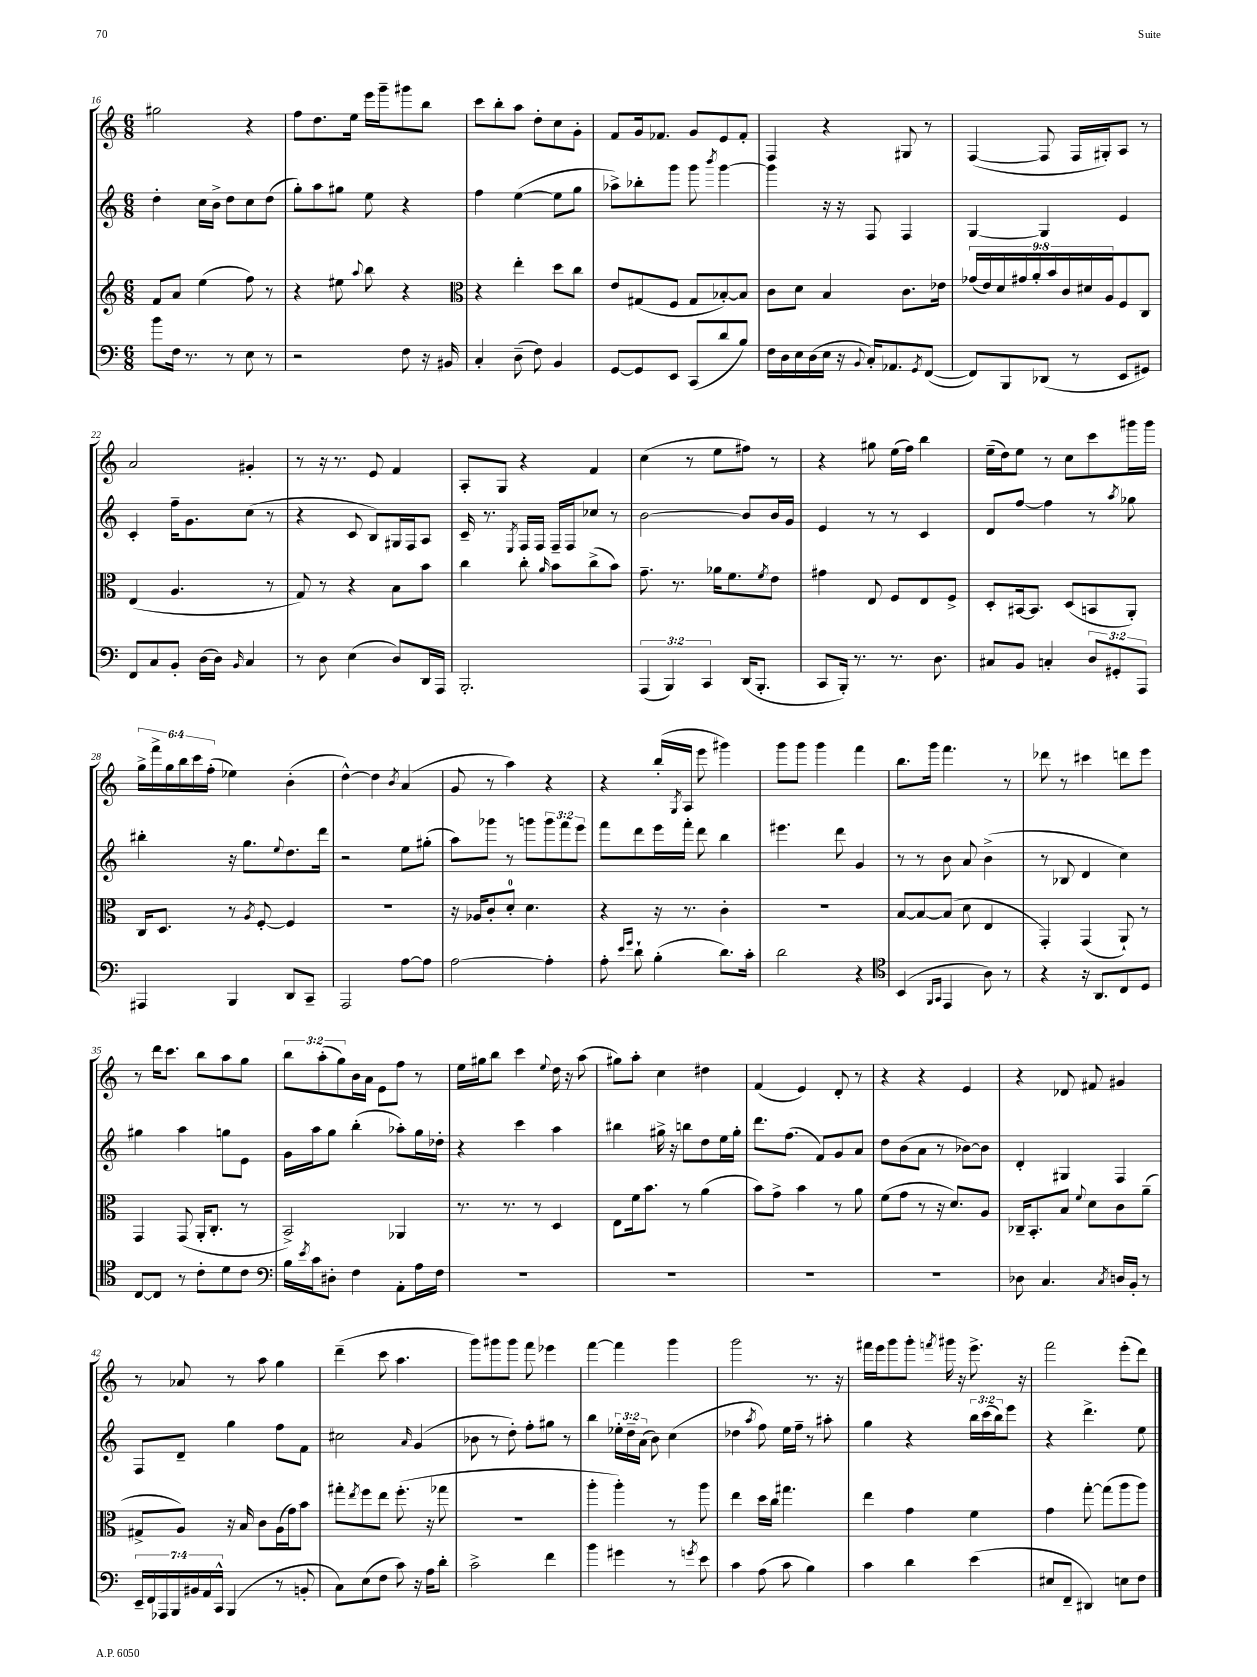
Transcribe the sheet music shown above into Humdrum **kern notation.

**kern	**kern	**kern	**kern
*part4	*part3	*part2	*part1
*staff4	*staff3	*staff2	*staff1
*clefF4	*clefG2	*clefG2	*clefG2
*k[]	*k[]	*k[]	*k[]
*M6/8	*M6/8	*M6/8	*M6/8
=16	=16	=16	=16
8b\L	8f/L	4dd'\	2gg#X\
16F\Jk	8a/J	.	.
8.r	.	.	.
.	(4ee\	16cc\LL	.
.	.	16b^\JJ	.
8r	.	8dd\L	.
8E\	8ff\)	8cc\	4r
8r	8r	(8dd\J	.
=17	=17	=17	=17
2r	4r	8gg'\L)	8ff\L
.	.	8aa\	8.dd\
.	8ee#X\	8gg#X\J	.
.	.	.	16ee\Jk
.	8qqaa/	.	.
.	8bb\	8ee\	16eee\LL
.	.	.	16ggg~\J
8F\	4r	4r	8ggg#X\
16r	.	.	8bb\J
16BB#X/	.	.	.
=18	=18	=18	=18
*	*clefC3	*	*
4C'/	4r	4ff\	8ccc\L
.	.	.	8bb'\
(8D~\	4ee'\	([4ee\	8aa\J
8F\)	.	.	8dd'\L
4BB/	8dd\L	8ee\L]	8cc\
.	8cc\J	8gg\J	8g'\J
=19	=19	=19	=19
[8GG/L	8e/L	8aa-X^\L)	8f/L
8GG/]	(8G#X/	8bb-X'\	16g/k
.	.	.	8.f-X/J
8EE/J	8F/J	8ggg\J	.
(8CC/L	8G#/L	8ggg\	8g/L
.	.	8qbbb/	.
8d/	[8B-X'/)	[4ggg\	8e/
8B/J)	8B-/J]	.	8f-'/J
=20	=20	=20	=20
16F\LL	8c\L	4ggg\]	4F/
16D\	.	.	.
16E\	8d\J	.	.
(16D\	.	.	.
16E\JJ	4B/	16r	4r
16r	.	16r	.
8qqBB/	.	.	.
16C'/KL)	.	8F/	.
8.AA-X/	.	.	.
.	8.c\L	4F/	8G#X/
8qGG/	.	.	.
([8FF/J	.	.	8r
.	16e-X\Jk	.	.
=21	=21	=21	=21
8FF/L])	(18g-X/LL	[4G/	([4F/
.	18e/)	.	.
.	18d/	.	.
8BBB/	.	.	.
.	18g#X/	.	.
.	18a'/	.	.
(8DD-X/J	.	4G/]	8F/]
.	18b/	.	.
.	18c/	.	.
8r	.	.	16F/LL
.	18d#X/	.	.
.	.	.	16G#X'/J)
.	18A/J	.	.
8EE/L	8F/	4e/	8A/J
8GG#X/J)	8C/J	.	8r
!!LO:LB:g=z
=22	=22	=22	=22
8FF/L	(4E/	4c'/	2a/
8C/	.	.	.
8BB'/J	4.A/	16ff~\KL	.
.	.	8.g\	.
(16D\LL	.	.	.
16D\JJ)	.	.	.
16qqBB/	.	.	.
4C/	.	(8cc\J	4g#X'/
.	8r	8r	.
=23	=23	=23	=23
8r	8G/)	4r	8r
8D\	8r	.	16r
.	.	.	8.r
(4E\	4r	8c/	.
.	.	8B/L)	8e/
8D/L)	8B\L	16G#X/L	4f/
.	.	16F/J	.
16DD/L	8b\J	8A/J	.
16AAA/JJ	.	.	.
=24	=24	=24	=24
2.BBB'/	4cc\	16c~/	8A'/L
.	.	8.r	.
.	.	.	8G/J
.	.	8qE/	.
.	8cc'\	16F/LL	4r
.	.	16F/JJ	.
.	16qqa/	.	.
.	8b\L	16F~/LL	.
.	.	16F/J	.
.	(8cc^\	8cc-X/J	4f/
.	8b\J)	8r	.
=25	=25	=25	=25
(6AAA/	8.g~\	[2b\	(4cc\
6BBB/)	.	.	.
.	8.r	.	.
.	.	.	8r
6CC/	.	.	.
.	16a-X\KL	.	8ee\L
.	8.f\	.	.
(16DD/KL	.	8b/L]	8ff#X\J)
8.BBB'/J	.	.	.
.	8qf/	.	.
.	8e\J	16b/L	8r
.	.	16g/JJ	.
=26	=26	=26	=26
8CC/L	4g#X\	4e/	4r
16BBB'/Jk)	.	.	.
8.r	.	.	.
.	8E/	8r	8gg#X\
8.r	8F/L	8r	(16ee\LL
.	.	.	16ff\JJ)
.	8E/	4c/	4bb\
8.D\	.	.	.
.	8F^/J	.	.
=27	=27	=27	=27
8C#X/L	8D'/L	8d/L	(16ee~\LL
.	.	.	16dd\J)
8BB/J	[16BB#X/k	[8ff/J	8ee\J
.	8.BB#/J]	.	.
4Cn'/	.	4ff\]	8r
.	(8D/L	.	8cc\L
12D/L	8BBn/	8r	8ccc\
12GG#X'/	.	.	.
.	.	8qaa/	.
.	8AA'/J)	8gg-X\	16ggg#X\L
12AAA/J	.	.	.
.	.	.	16ggg#\JJ
!!LO:LB:g=z
=28	=28	=28	=28
4AAA#X/	16C/KL	4bb#X'\	24gg^\LL
.	.	.	24fff^\
.	8.D/J	.	.
.	.	.	24gg\
.	.	.	24bb\
.	.	.	24ccc\
.	.	.	(24ff'\JJ
4BBB/	8r	16r	4ee-X\)
.	.	8.gg\L	.
.	8qA/	.	.
.	[8F'/	.	.
.	.	8qqee/	.
8DD/L	4F/]	8.dd\	(4b'\
8CC~/J	.	.	.
.	.	16ddd\Jk	.
=29	=29	=29	=29
2AAA/	2.r	2r	[4dd^^\)
.	.	.	4dd\]
.	.	.	8qb/
[8A\L	.	8ee\L	(4a/
8A\J]	.	(8gg#X'\J	.
=30	=30	=30	=30
[2A\	16r	8aa\L)	8g/
.	16A-X/KL	.	.
.	8c'/	8ggg-X\J	8r
.	8d'/J	8r	4aa\)
.	4.d\	8gggn\L	.
4A'\]	.	12ggg\	4r
.	.	12fff\	.
.	.	12eee\J	.
=31	=31	=31	=31
8A'\	4r	8fff\L	4r
16qqe/LL	.	.	.
16qqg/JJ	.	.	.
8d`\	.	8ddd\	.
(4B'\	16r	16eee\L	(16bb'/LL
.	.	.	8qG/
.	8.r	16fff'\JJ	16A/JJ
.	.	8ddd\	8eee\
8.d\L)	4c'\	4bb\	4ggg#X\)
16c'\Jk	.	.	.
=32	=32	=32	=32
2d\	2.r	4.eee#X\	8ggg\L
.	.	.	8ggg\J
.	.	.	4ggg\
.	.	8ddd\	.
4r	.	4g/	4fff\
=33	=33	=33	=33
*clefC4	*	*	*
(4BB/	[8B/L	8r	8.bb\L
.	8B/_	8r	.
.	.	.	16ggg\Jk
16qqFF/LL	.	.	.
16qqGG/JJ	.	.	.
4EE/	(8B/J]	8b\	4.fff\
.	8d\	8a/	.
8A\)	4E/	(4b^\	.
8r	.	.	8r
=34	=34	=34	=34
4r	4GG'/)	8r	8ddd-X\
.	.	8B-X/	8r
16r	(4GG/	4d/	4ccc#X\
8.AA/L	.	.	.
8C/	8AA`/)	4cc\)	8dddn\L
8D/J	8r	.	8eee\J
!!LO:LB:g=z
=35	=35	=35	=35
[8C/L	4GG/	4gg#X\	8r
8C/J]	.	.	16ddd\KL
.	.	.	8.ccc\J
8r	(8GG/	4aa\	.
8c'\L	16AA'/KL	.	8bb\L
.	8.C'/J	.	.
8d\	.	8ggn\L	8aa\
8c\J	8r	8e\J	8gg\J
=36	=36	=36	=36
*clefF4	*	*	*
16B\LL	2BB^/)	16g\LL	12bb\L
8qe/	.	.	.
16c\J	.	16aa\J	.
.	.	.	(12aa'\
8D#X'\J	.	8gg\J	.
.	.	.	12gg\)
4F\	.	(4bb'\	16b\L
.	.	.	16a\JJ
.	.	.	8e\L
8AA'\L	4AA-X/	8aa-X'\L)	8ff\J
16A\L	.	16gg\L	8r
16F\JJ	.	16dd-X'\JJ	.
=37	=37	=37	=37
2.r	8.r	4r	16ee\LL
.	.	.	16gg#X\J
.	.	.	8bb\J
.	8.r	.	.
.	.	4ccc\	4ccc\
.	8r	.	.
.	.	.	8qqee/
.	4D/	4aa\	16dd\
.	.	.	16r
.	.	.	(8aa\
=38	=38	=38	=38
2.r	8E\L	4bb#X\	8gg#X\L)
.	16f\k	.	8aa'\J
.	8.b\J	.	.
.	.	16gg#X^\	4cc\
.	.	16r	.
.	8r	8bbn\L	.
.	(4a\	8dd\	4dd#X\
.	.	16ee\L	.
.	.	16gg#'\JJ	.
=39	=39	=39	=39
2.r	8b\L)	8.ddd\L	(4f/
.	8g^\J	.	.
.	.	(8.ff\J	.
.	4b\	.	4e/)
.	.	8f/L)	.
.	8r	8g/	8d'/
.	8a\	8a/J	8r
=40	=40	=40	=40
2.r	(8f\L	8dd\L	4r
.	8g\J	(8b\	.
.	8r	8a\J	4r
.	16r	8r	.
.	8.d/L)	.	.
.	.	[8b-X\L)	4e/
.	8A/J	8b-\J]	.
=41	=41	=41	=41
8D-X\	16C-X~/KL	4d'/	4r
.	8.BB'/	.	.
4.C/	.	.	.
.	8B/J	4G#X/	8d-X/
.	8qqf/	.	.
.	8d\L	.	8f#X/
8qC/	.	.	.
16Dn/LL	8c\	4F/	4g#X/
16BB'/JJ	.	.	.
8r	(8a~\J	.	.
!!LO:LB:g=z
=42	=42	=42	=42
28EE~/LL	8G#X^/L	8F/L	8r
28FF/	.	.	.
28AAA-X/	.	.	.
28BBB/	.	.	.
.	8A/J)	8d~/J	8a-X/
28BB#X/	.	.	.
28AA/	.	.	.
28CC^^/JJ	.	.	.
(4BBB/	16r	4gg\	8r
.	16B/	.	.
.	8c\L	.	8aa\
8r	(16A\L	8ff\L	4gg\
.	16g\J)	.	.
8BBn'/	8b\J	8f\J	.
=43	=43	=43	=43
8C\L)	8gg#X'\L	2cc#X\	(4ddd~\
.	8qee/	.	.
(8E\	8ff\	.	.
8F\J	8ee\J	.	8ccc\
8c\)	(8.ff'\	.	4.aa\
.	.	16qqa/	.
16r	.	(4g/	.
16A\KL	16r	.	.
8d'\J	8gg-X\	.	.
=44	=44	=44	=44
2c^\	2.r	8b-X\	8ggg\L)
.	.	8r	8ggg#X\
.	.	8dd'\)	8ggg#\J
.	.	8ff'\L	8fff\
4f\	.	8gg#X\J	4eee-X\
.	.	8r	.
=45	=45	=45	=45
4b\	4aa'\	4bb\	[4fff\
4g#X\	4aa'\)	24ee-X'\LL	4fff\]
.	.	24dd~\	.
.	.	(24a\JJ	.
.	.	8b\)	.
8r	8r	(4cc\	4ggg\
8qgn/	.	.	.
8e\	8aa\	.	.
=46	=46	=46	=46
4c\	4ee\	4dd-X\	2ggg\
.	.	8qaa/	.
(8A\	16dd\LL	8ff\)	.
.	16cc\JJ	.	.
8c\	4.gg#X\	16ee\LL	.
.	.	16ff~\JJ	.
4B\)	.	8r	8.r
.	.	8aa#X'\	.
.	.	.	16r
=47	=47	=47	=47
4c\	4ee\	4gg\	16fff#X\LL
.	.	.	16eee\J
.	.	.	8ggg\
4d\	4g\	4r	8ggg'\J
.	.	.	8qfffn/
.	.	.	16ggg#X\
.	.	.	16r
(4e\	4f\	24bb\LL	8.eee^\
.	.	(24ccc\	.
.	.	24bb\J)	.
.	.	8eee\J	.
.	.	.	16r
=48	=48	=48	=48
8E#X/L	4g\	4r	2fff\
8FF~/J	.	.	.
4DD#X/)	[8gg'\	4.ddd^\	.
.	(8gg\L]	.	.
8En\L	8aa\	.	(8eee'\L
8F\J	8aa\J)	8ee\	8ddd\J)
==	==	==	==
*-	*-	*-	*-
